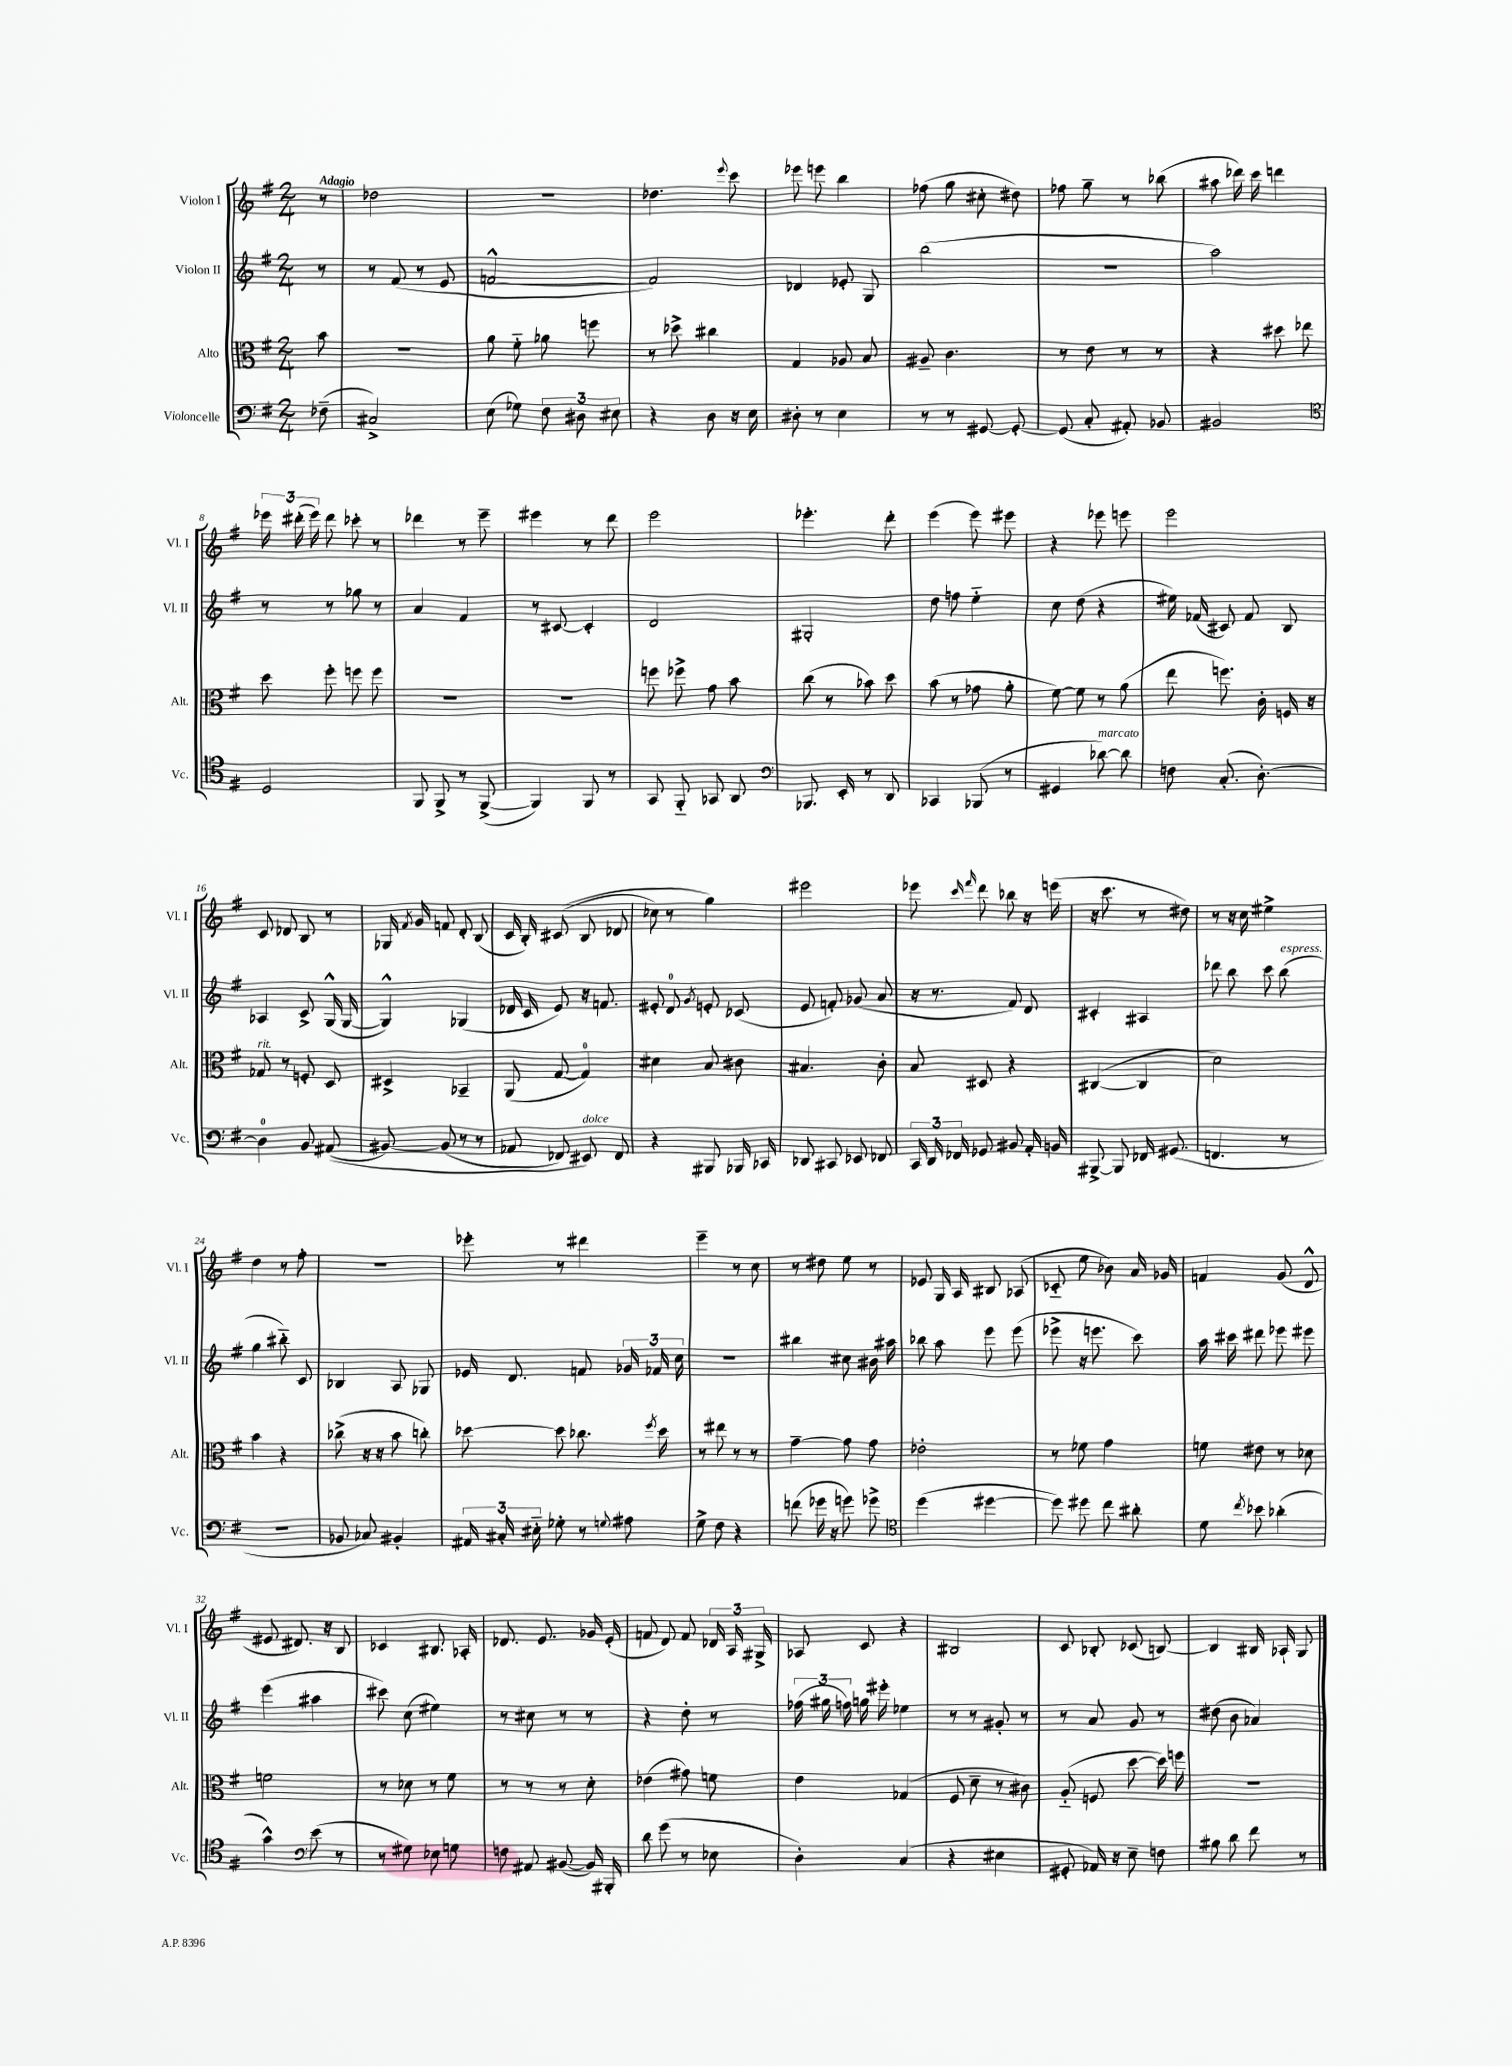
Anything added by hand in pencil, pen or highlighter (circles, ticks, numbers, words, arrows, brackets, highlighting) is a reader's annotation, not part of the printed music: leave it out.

**kern	**kern	**kern	**kern
*part4	*part3	*part2	*part1
*staff4	*staff3	*staff2	*staff1
*I"Violoncelle	*I"Alto	*I"Violon II	*I"Violon I
*I'Vc.	*I'Alt.	*I'Vl. II	*I'Vl. I
*clefF4	*clefC3	*clefG2	*clefG2
*k[f#]	*k[f#]	*k[f#]	*k[f#]
*M2/4	*M2/4	*M2/4	*M2/4
=	=	=	=
!	!	!	!LO:TX:a:B:t=Adagio
(8F-X~\	8b\	8r	8r
=1	=1	=1	=1
2C#X^/)	2r	8r	2dd-X\
.	.	(8f#/	.
.	.	8r	.
.	.	8e/	.
=2	=2	=2	=2
(8E\	8a\	[2fn^^/	2r
8G-X\)	8f#\	.	.
12F#\	8a-X\	.	.
12D#X\	.	.	.
.	8ffn\	.	.
12E#X\	.	.	.
=3	=3	=3	=3
4r	8r	2f/])	4.dd-X\
.	8dd-X^\	.	.
8D\	4cc#X\	.	.
.	.	.	8qqeee/
16r	.	.	8ccc\
16E\	.	.	.
=4	=4	=4	=4
8D#X'\	4G/	4d-X/	8eee-X\
8r	.	.	8eeen\
4E\	8A-X/	8e-X'/	4bb\
.	8B/	8G/	.
=5	=5	=5	=5
8r	8A#X~/	(2bb\	(8ff-X\
8r	4.c\	.	8gg\
[8GG#X/	.	.	8cc#X'\
8GG#'/_	.	.	8dd#X\)
=6	=6	=6	=6
(8GG#/]	8r	2r	8ff-X\
8C'/	8e\	.	8gg~\
8AA#X'/)	8r	.	8r
8BB-X/	8r	.	(8bb-X\
=7	=7	=7	=7
2BB#X/	4r	2aa\)	8aa#X\
.	.	.	16ddd-X\)
.	.	.	16ccc\
.	8dd#X\	.	4dddn\
.	8ee-X\	.	.
!!LO:LB:g=z
=8	=8	=8	=8
*clefC4	*	*	*
2D/	8dd\	8r	24eee-X\
.	.	.	(24ddd#X'\
.	.	.	24eee-\)
.	8ff#'\	8r	8ddd#\
.	8ffn\	8gg-X\	8ccc-X'\
.	8ff\	8r	8r
=9	=9	=9	=9
8FF#/	2r	4a/	4ddd-X\
8FF#^/	.	.	.
8r	.	4f#/	8r
([8FF#^/	.	.	8eee~\
=10	=10	=10	=10
4FF#/])	2r	8r	4eee#X\
.	.	[8c#X/	.
8FF#/	.	4c#'/]	8r
8r	.	.	8ddd\
=11	=11	=11	=11
8GG/	8ffn\	2d/	2eee\
8FF#/	8ff-X^\	.	.
8GG-X/	8g\	.	.
8AA/	8b\	.	.
=12	=12	=12	=12
*clefF4	*	*	*
8.BBB-X/	(8cc\	2G#X'/	4.eee-X'\
.	8r	.	.
16EE'/	.	.	.
8r	8b-X\)	.	.
8DD/	8dd\	.	8ddd'\
=13	=13	=13	=13
4CC-X/	(8b\	8dd\	(4eee\
.	8r	8ffn\	.
(8BBB-X/	8g-X\	4ee\	8eee\)
8r	8a'\	.	8eee#X\
=14	=14	=14	=14
4GG#X/	[8f#\)	8cc\	4r
.	8f#\]	(8dd\	.
!LO:TX:a:i:t=marcato	!	!	!
[8d-X\)	8r	4r	8eee-X\
8d-\]	(8a\	.	8eeen\
=15	=15	=15	=15
8Fn\	8ee\	16ee#X\)	2eee\
.	.	(16f-X/	.
(8.C'/	8.ffn\)	8c#X/)	.
.	.	8f-/	.
[8.D'\)	16c'\	.	.
.	16Fn/	8B/	.
.	16r	.	.
!!LO:LB:g=z
=16	=16	=16	=16
!	!LO:TX:a:i:t=rit.	!	!
4D\]	8G-X/	4A-X/	8c/
.	8r	.	8d-X/
8BB/	8Fn'/	8c^/	8B/
((8AA#X/	8D/	(16G^^/	8r
.	.	[16G/	.
=17	=17	=17	=17
[8BB#X/)	4D#X^/	4G^^/])	16G-X/
.	.	.	8qf#/
.	.	.	16g/
(8BB#/]	.	.	8fn/
8r	4BB-X~/	(4G-X/	8d'/
8r	.	.	(8B/
=18	=18	=18	=18
8AA-X/	(8AA/	16d-X/	16c/
.	.	16c/	16B'/)
8FF-X/)	[8G/	8e/)	((8c#X/
!LO:TX:a:i:t=dolce	!	!	!
8EE#X/)	4G/])	16r	8B/
.	.	8.fn/	.
8FF-/	.	.	8d-X/
=19	=19	=19	=19
4r	4d#X\	8e#X'/	8cc-X\)
.	.	8d/	8r
.	.	8qg/	.
8BBB#X/	8B/	8en'/	4gg\)
16BBB-X/	8c#X\	(8c-X/	.
16CC-X/	.	.	.
=20	=20	=20	=20
8DD-X/	4.B#X/	8e/	2eee#X\
8CC#X/	.	8fn'/)	.
8EE-X/	.	(8g-X/	.
8FF-X/	8c'\	8a/	.
=21	=21	=21	=21
24CC/	8B/	16r	8eee-X\
24DD/	.	.	.
.	.	8.r	.
24FF-X/	.	.	.
.	.	.	16qqccc/
.	.	.	16qqfff#/
8GG-X/	8D#X/	.	8ddd\
8BB#X/	4r	8f#/)	8bb-X\
16AA'/	.	8d/	16r
16BBn/	.	.	(16eeen\
=22	=22	=22	=22
[8BBB#X^/	([4C#X/	4c#X'/	16r
.	.	.	8.ccc\
8BBB#/]	.	.	.
16FF-X/	4C#/]	4A#X/	8r
(8.GG#X/	.	.	.
.	.	.	8dd#X\)
=23	=23	=23	=23
4.FFn/	2d\)	8ddd-X\	8r
.	.	8bb\	16r
.	.	.	16cc\
.	.	8ccc\	4ee#X^\
!	!	!LO:TX:a:i:t=espress.	!
8r	.	(8bb\	.
!!LO:LB:g=z
=24	=24	=24	=24
2r	4b\	4gg\	4dd\
.	4r	8bb#X\)	8r
.	.	8c/	8ff#'\
=25	=25	=25	=25
8BB-X/	(8cc-X^\	4B-X/	2r
8C-X/)	16r	.	.
.	16r	.	.
4BB#X'/	8b\	8A/	.
.	8ccn'\)	8G-X/	.
=26	=26	=26	=26
24AA#X/	[8dd-X\	16e-X/	8eee-X'\
24C#X'/	.	.	.
.	.	8.d/	.
24E#X\	.	.	.
8G-X'\	8dd-\]	.	8r
8r	8.cc-X\	8fn/	4ddd#X\
8qqGn/	.	.	.
8A#X\	.	24g-X/	.
.	.	24f-X/	.
.	8qff#/	.	.
.	16dd-\	.	.
.	.	24cc\	.
=27	=27	=27	=27
8G^\	8r	2r	4eee~\
8F#\	8ee#X\	.	.
4r	8r	.	8r
.	8r	.	8cc\
=28	=28	=28	=28
(8fn\	[4g~\	4bb#X\	8r
16g-X\	.	.	8dd#X\
16r	.	.	.
8gn\)	8g\]	8cc#X\	8ee\
8g-X^\	8g\	16b#X\	8r
.	.	16aa#X\	.
=29	=29	=29	=29
*clefC4	*	*	*
(4dd\	2e-X'\	8bb-X\	8e-X/
.	.	8aa\	16G/
.	.	.	16A/
[4dd#X\	.	8eee\	8B#X/
.	.	(8eee\	(8A-X/
=30	=30	=30	=30
8dd#\])	8r	8eee-X^\	8c-X/
8dd#X\	8f-X\	16r	8ee\
.	.	8.eeen\	.
8cc\	4g\	.	8b-X\)
8a#X'\	.	8ccc\)	16a/
.	.	.	16g-X/
=31	=31	=31	=31
8d\	8fn\	16aa\	4fn/
.	.	16ccc#X\	.
8qcc/	.	.	.
8b-X\	8e#X\	8ddd#X\	.
(4a-X'\	8r	8eee-X\	(8g/
.	8d-X\	8eee#X\	8d^^/
!!LO:LB:g=z
=32	=32	=32	=32
4g^^\)	2fn\	(4eee\	8e#X/
.	.	.	8.d#X/)
*clefF4	*	*	*
(8e\	.	4aa#X\	.
.	.	.	16r
8r	.	.	8B/
=33	=33	=33	=33
8r	8r	8ccc#X\)	4c-X/
8G#X\)	8d-X\	(8cc\	.
8E-X\	8r	4ee#X\)	8.B#X/
8Gn\	8f#\	.	.
.	.	.	16A-X'/
=34	=34	=34	=34
8Fn\	8r	8r	8.d-X/
8AA#X/	8r	8cc#X\	.
.	.	.	8.e/
([8BB#X/	8r	8r	.
16BB#/])	8d'\	8r	16g-X/
16BBB#X'/	.	.	(16e'/
=35	=35	=35	=35
8d\	(4e-X\	4r	8fn/
(8g\	.	.	8d/)
8r	8g#X\)	8dd'\	8f/
8E-X\	8fn\	8r	24d-X/
.	.	.	24A/
.	.	.	24G#X^/
=36	=36	=36	=36
4D'\)	4e\	(24ff-X\	8A-X/
.	.	24gg#X\	.
.	.	24ffn\)	.
.	.	16ggn\	8c/
.	.	16eee#X'\	.
(4C/	(4G-X/	4ee-X\	4r
=37	=37	=37	=37
4r	8F#/	8r	2B#X/
.	8d~\	8r	.
4E#X\	8r	8g#X'/	.
.	8c#X\)	8r	.
=38	=38	=38	=38
8GG#X'/	(8A/	8r	8c/
16AA-X/)	8Fn/	8a/	8B-X'/
16r	.	.	.
8E~\	[8dd\	8g/	(8c-X/
8Fn\	16dd\])	8r	[8Bn/)
.	16ffn\	.	.
=39	=39	=39	=39
8B#X\	2r	(8dd#X\	4B/]
8d\	.	8b\	.
8f#\	.	4a-X/)	16B#X/
.	.	.	16A-X`/
8r	.	.	8G/
==	==	==	==
*-	*-	*-	*-
